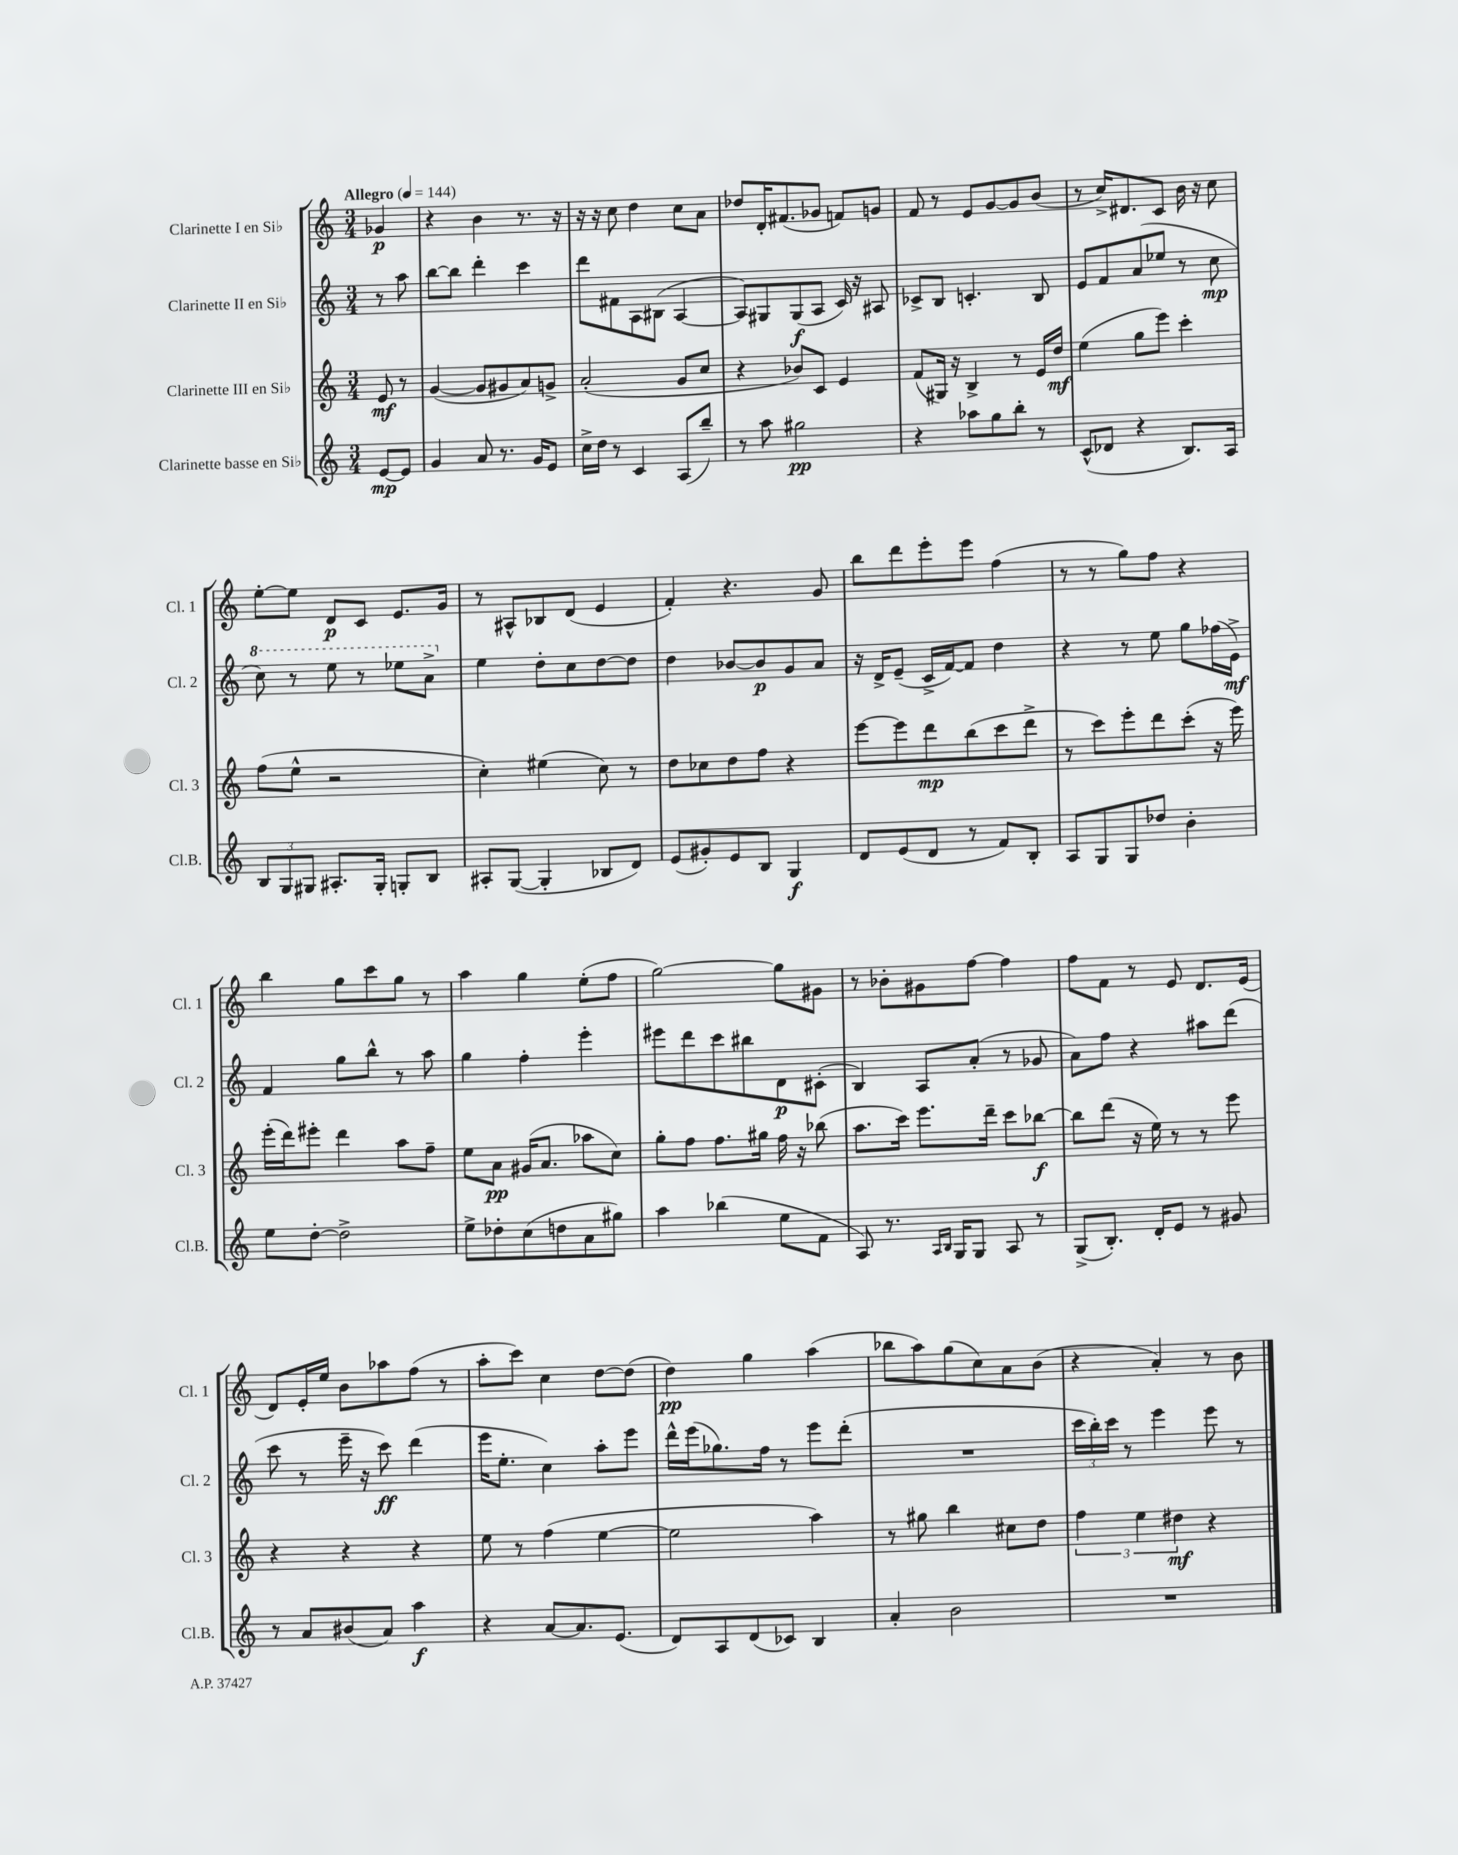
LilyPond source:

<<
\new StaffGroup <<
\new Staff = "s0" \with { instrumentName = "Clarinette I en Sib" shortInstrumentName = "Cl. 1" } {
    \clef treble \key c \major \numericTimeSignature \time 3/4 \partial 4 \tempo "Allegro" 4 = 144
    ges'4\p |
    r4 b'4 r8. r16 |
    r16 r16 c''8 d''4 c''8 a'8 |
    des''8 d'16-. fis'8.( ges'8 f'8) g'8 |
    f'8 r8 e'8 g'8~ g'8 b'8( |
    r8 c''16->) dis'8. c'8 b'16 r16 c''8 |
    e''8~-. e''8 d'8\p c'8 e'8. g'16 |
    r8 ais8-^ bes8 d'8( e'4 |
    f'4-.) r4. g'8 |
    b''8 d'''8 e'''8-. e'''8 f''4( |
    r8 r8 g''8) f''8 r4 |
    b''4 g''8 c'''8 g''8 r8 |
    a''4 g''4 e''8-.( f''8 |
    g''2~) g''8 gis'8 |
    r8 bes'8-. gis'8 f''8~ f''4 |
    f''8 f'8 r8 e'8 d'8. e'16( |
    d'8) e'16-. e''16 b'8 aes''8 f''8( r8 |
    a''8-. c'''8) c''4 d''8~ d''8( |
    d''4\pp) g''4 a''4( |
    bes''8 a''8) g''8( c''8) a'8 b'8( |
    r4 a'4-.) r8 b'8 \bar "|." |
}
\new Staff = "s1" \with { instrumentName = "Clarinette II en Sib" shortInstrumentName = "Cl. 2" } {
    \clef treble \key c \major \numericTimeSignature \time 3/4 \partial 4
    r8 a''8 |
    b''8~ b''8 d'''4-. c'''4 |
    d'''8 fis'8 a8 bis8( a4~ |
    a8) gis8 gis8\f( a8 c'16) r16 ais8 |
    ces'8-> b8 c'4.-. b8 |
    e'8 f'8 a'8( ees''8 r8 c''8\mp |
    \ottava #1 c'''8) r8 e'''8 r8 ees'''8 a''8-> \ottava #0 |
    e''4 d''8-. c''8 d''8~ d''8 |
    d''4 bes'8~ bes'8\p g'8 a'8 |
    r16 d'16-> e'8--( c'16-> f'16~) f'8 d''4 |
    r4 r8 e''8 g''8 fes''16( e'16->\mf) |
    f'4 g''8 b''8-^ r8 a''8 |
    g''4 f''4-. e'''4-. |
    eis'''8 d'''8 c'''8 bis''8 d'8\p cis'8-.( |
    b4) a8 a'8-.( r8 ges'8 |
    a'8) f''8 r4 ais''8 d'''8( |
    c'''8 r8 e'''16-- r16 c'''8\ff) d'''4( |
    e'''16 e''8.-. c''4) a''8-. e'''8 |
    d'''16-^ e'''16( ges''8.) f''16 r8 e'''8 d'''8-.( |
    R2. |
    \tuplet 3/2 { c'''16 b''16-.) c'''16 } r8 e'''4 e'''8 r8 \bar "|." |
}
\new Staff = "s2" \with { instrumentName = "Clarinette III en Sib" shortInstrumentName = "Cl. 3" } {
    \clef treble \key c \major \numericTimeSignature \time 3/4 \partial 4
    e'8\mf r8 |
    g'4~( g'8 gis'8 a'8) g'8-> |
    a'2-.( g'8 c''8 |
    r4 bes'8) c'8 e'4 |
    f'8( gis16) r16 b4-> r8 e'16 d''16\mf |
    e''4( g''8 e'''8) c'''4-. |
    f''8( e''8-^ r2 |
    c''4-.) eis''4( c''8) r8 |
    d''8 ces''8 d''8 f''8 r4 |
    e'''8~ e'''8 d'''8\mp b''8( c'''8 d'''8-> |
    r8 c'''8) e'''8-. d'''8 c'''8-.( r16 e'''16) |
    e'''16-.( d'''16) eis'''8-. d'''4 a''8 f''8-- |
    e''8 a'8\pp gis'16( a'8. aes''8 c''8) |
    g''8-. f''8 f''8. gis''16 f''16 r16 bes''8( |
    a''8. c'''16) e'''8. d'''16-- c'''8 bes''8~\f |
    bes''8 d'''8( r16 e''16) r8 r8 e'''8 |
    r4 r4 r4 |
    e''8 r8 f''4( e''4~ |
    e''2 a''4) |
    r8 gis''8 b''4 cis''8 d''8 |
    \tuplet 3/2 { f''4 e''4 dis''4\mf } r4 \bar "|." |
}
\new Staff = "s3" \with { instrumentName = "Clarinette basse en Sib" shortInstrumentName = "Cl.B." } {
    \clef treble \key c \major \numericTimeSignature \time 3/4 \partial 4
    e'8~\mp e'8 |
    g'4 a'8 r8. g'16 e'8 |
    c''16-> d''16 r8 c'4 a8( b''8--) |
    r8 a''8 gis''2\pp |
    r4 aes''8 g''8 b''8-. r8 |
    c'8-^( des'8 r4 b8.) a16 |
    \tuplet 3/2 { b8 g8 gis8 } ais8.-. gis16-. g8-. b8 |
    ais8-. g8~( g4-. bes8 d'8) |
    e'8( gis'8-.) e'8 b8 g4\f |
    d'8 e'8( d'8 r8 f'8) b8-. |
    a8 g8 g8 des''8 b'4-. |
    e''8 d''8~-. d''2-> |
    e''8-> des''8-. c''8( d''8 a'8 gis''8) |
    a''4 bes''4( e''8 f'8 |
    a8) r8. \grace { a16 b16 } g16 g8 a8 r8 |
    g8->( b8.-.) d'16-. e'8 r8 gis'8 |
    r8 a'8 bis'8( a'8) a''4\f |
    r4 a'8~ a'8. e'8.( |
    d'8) a8 d'8( ces'8) b4 |
    a'4-. b'2 |
    R2. \bar "|." |
}
>>
>>
\layout { \context { \Score \remove "Bar_number_engraver" } }
